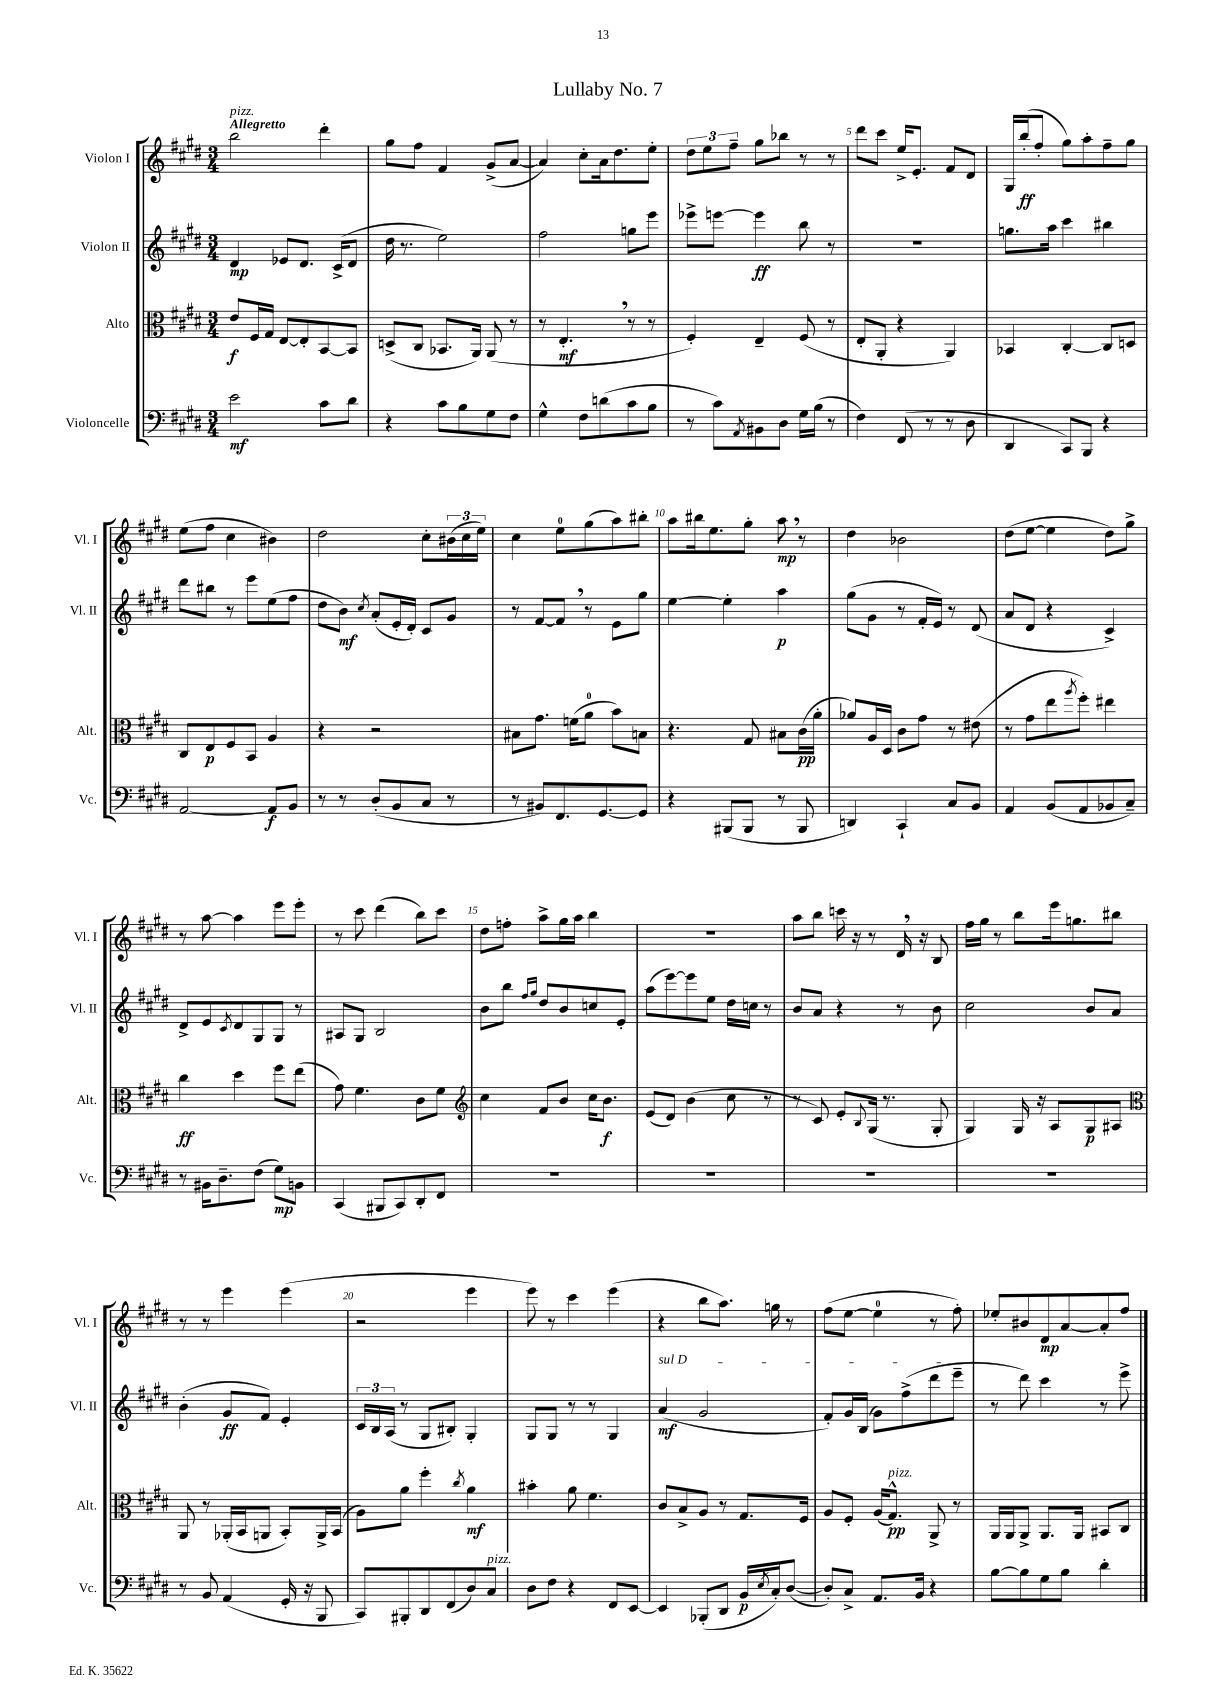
\header { title = "Lullaby No. 7" }
<<
\new StaffGroup <<
\new Staff = "s0" \with { instrumentName = "Violon I" shortInstrumentName = "Vl. I" } {
    \clef treble \key e \major \numericTimeSignature \time 3/4 \tempo "Allegretto"
    b''2^\markup { \italic "pizz." } dis'''4-. |
    gis''8 fis''8 fis'4 gis'8->( a'8~ |
    a'4) cis''8-. a'16 dis''8. e''8-. |
    \tuplet 3/2 { dis''8 e''8 fis''8-- } gis''8 bes''8 r8 r8 |
    dis'''8 cis'''8 e''16-> e'8.-. fis'8 dis'8 |
    gis16 b''16-.\ff( fis''8-. gis''8) a''8-. fis''8-- gis''8 |
    e''8( fis''8 cis''4 bis'4) |
    dis''2 cis''8-. \tuplet 3/2 { bis'16( cis''16 e''16) } |
    cis''4 e''8-0 gis''8( a''8) bis''8-. |
    a''8 bis''16 e''8. gis''8-. a''8\mp \breathe r8 |
    dis''4 bes'2 |
    dis''8( e''8~ e''4 dis''8) gis''8-> |
    r8 a''8~ a''4 e'''8 e'''8-. |
    r8 cis'''8 dis'''4( b''8) cis'''8 |
    dis''8 f''8-. a''8-> gis''16 a''16 b''4 |
    R2. |
    a''8 b''8 c'''16 r16 r8 dis'16 \breathe r16 b8 |
    fis''16 gis''16 r8 b''8 e'''16 g''8. bis''8 |
    r8 r8 e'''4 e'''4( |
    r2 e'''4 |
    e'''8) r8 cis'''4 e'''4( |
    r4 b''8 a''8.) g''16 r8 |
    fis''8( e''8~ e''4-0 r8 fis''8-.) |
    ees''8-. bis'8 dis'8\mp a'8~ a'8-. fis''8 \bar "|." |
}
\new Staff = "s1" \with { instrumentName = "Violon II" shortInstrumentName = "Vl. II" } {
    \clef treble \key e \major \numericTimeSignature \time 3/4
    dis'4\mp ees'8 dis'8. cis'16->( dis'8 |
    dis''16 r8. e''2) |
    fis''2 g''8 e'''8 |
    ees'''8-> e'''8~ e'''4\ff b''8 r8 |
    R2. |
    g''8. a''16 cis'''4 bis''4 |
    dis'''8 bis''8 r8 e'''8 e''8( fis''8 |
    dis''8 b'8\mf) \acciaccatura { cis''8 } a'8-.( e'16-. dis'16-.) cis'8 gis'8 |
    r8 fis'8~ fis'8 \breathe r8 e'8 gis''8 |
    e''4~ e''4-. a''4\p |
    gis''8( gis'8 r8 fis'16-. e'16) r8 dis'8( |
    a'8 dis'8 r4 cis'4->) |
    dis'8-> e'8 \acciaccatura { cis'8 } dis'8 gis8 gis8 r8 |
    ais8 gis8 b2 |
    b'8 b''8 \grace { fis''16 gis''16 } dis''8 b'8 c''8 e'8-. |
    a''8( e'''8~) e'''8 e''8 dis''16 c''16 r8 |
    b'8 a'8 r4 r8 b'8 |
    cis''2 b'8 a'8 |
    b'4-.( gis'8\ff fis'8) e'4-. |
    \tuplet 3/2 { cis'16 b16 a16( } r8 gis8 bis8-.) gis4-. |
    gis8 gis8 r8 r8 gis4 |
    \once \override TextSpanner.bound-details.left.text = \markup { \italic "sul D" } a'4\mf\startTextSpan( gis'2 |
    fis'8-.) gis'16 b16( gis'8) fis''8->( dis'''8 e'''8--\stopTextSpan |
    r8 dis'''8) cis'''4 r8 e'''8-> \bar "|." |
}
\new Staff = "s2" \with { instrumentName = "Alto" shortInstrumentName = "Alt." } {
    \clef alto \key e \major \numericTimeSignature \time 3/4
    e'8\f fis16 gis16 e8~ e8-. b,8~ b,8 |
    d8->( cis8 bes,8. a,16) a,8( r8 |
    r8 e4.-.\mf \breathe r8 r8 |
    fis4-.) e4-- fis8( r8 |
    e8-. a,8-. r4 a,4) |
    bes,4 cis4~-. cis8 d8 |
    cis8 e8\p fis8 b,8 a4 |
    r4 r2 |
    bis8 gis'8. f'16( a'8-0 b'8) b8 |
    r4. gis8 bis8 cis'16\pp( a'16-. |
    aes'8) a16 dis16 cis'8 gis'8 r8 eis'8( |
    r8 gis'8 e''8 \acciaccatura { a''8 } fis''8-.) eis''4 |
    cis''4\ff dis''4 fis''8 e''8( |
    gis'8) fis'4. cis'8 fis'8 |
    \clef treble cis''4 fis'8 b'8 cis''16 b'8.\f |
    e'8( dis'8) b'4( cis''8 r8 |
    r8 cis'8) e'8-. \appoggiatura { b8 } gis16( r8. gis8-. |
    gis4) gis16 r16 a8 gis8\p ais8 |
    \clef alto a,8 r8 aes,16-.( b,16 a,8 b,8-.) a,16-> b,16( |
    a8) a'8 fis''4-. \acciaccatura { cis''8 } a'4\mf |
    bis'4-. a'8 fis'4. |
    cis'8 b8-> a8 r8 gis8. fis16 |
    a8 fis8-. a16( gis8.-^\pp^\markup { \italic "pizz." }) a,8-> r8 |
    a,16 a,16 a,8-> a,8. a,16 bis,8 cis8 \bar "|." |
}
\new Staff = "s3" \with { instrumentName = "Violoncelle" shortInstrumentName = "Vc." } {
    \clef bass \key e \major \numericTimeSignature \time 3/4
    e'2\mf cis'8 dis'8 |
    r4 cis'8 b8 gis8 fis8 |
    gis4-^ fis8 d'8( cis'8 b8 |
    r8 cis'8) \acciaccatura { a,8 } bis,8 dis8 gis16 b16( r8 |
    fis4) fis,8( r8 r8 dis8 |
    dis,4 cis,8) b,,8 r4 |
    a,2~ a,8\f b,8 |
    r8 r8 dis8-.( b,8 cis8 r8 |
    r8 bis,8) fis,8. gis,8.~ gis,8 |
    r4 bis,,8( bis,,8 r8 bis,,8 |
    d,4) cis,4-! cis8 b,8 |
    a,4 b,8( a,8 bes,8 cis8--) |
    r8 bis,16 dis8.-- fis8( gis8\mp) b,8 |
    cis,4( bis,,8 cis,8) dis,8-. fis,8 |
    R2. |
    R2. |
    R2. |
    R2. |
    r8 b,8 a,4( gis,16-. r16 b,,8 |
    cis,8) bis,,8-. dis,8 fis,8( dis8) cis8^\markup { \italic "pizz." } |
    dis8 fis8 r4 fis,8 e,8~ |
    e,4 bes,,8-.( dis,8 b,16\p \acciaccatura { e8 } cis16-.) dis8~( |
    dis8-.) cis8-> a,8. b,16 r4 |
    b8~ b8 gis8 b8 dis'4-. \bar "|." |
}
>>
>>
\layout { \context { \Score \override BarNumber.break-visibility = ##(#f #t #t) barNumberVisibility = #(every-nth-bar-number-visible 5) } }
